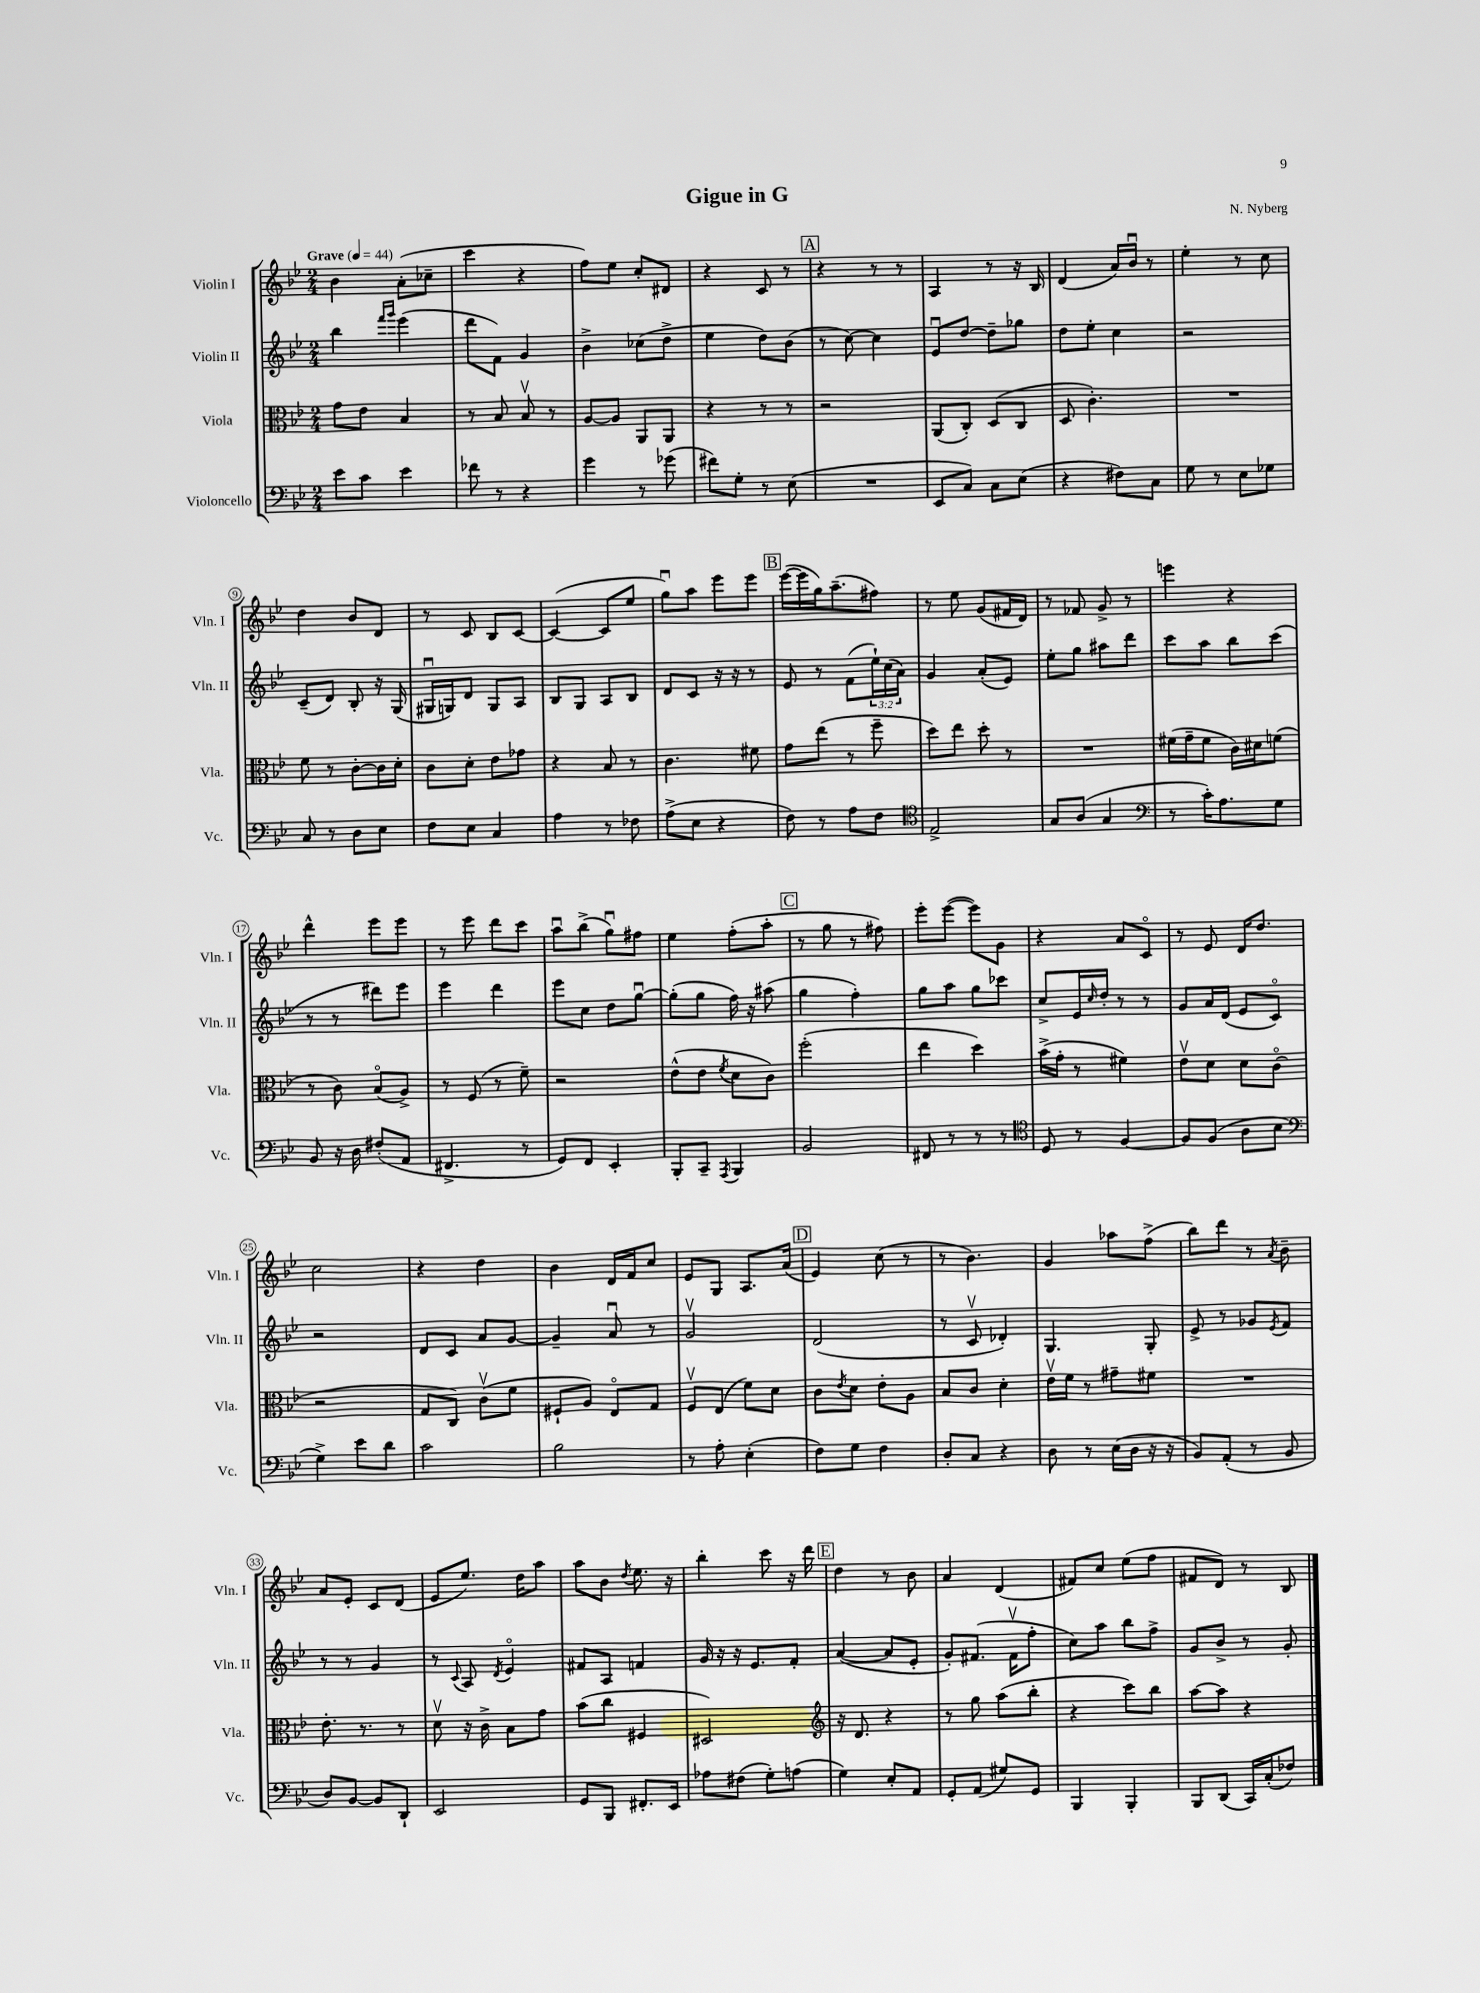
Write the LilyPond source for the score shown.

\header { title = "Gigue in G" composer = "N. Nyberg" }
<<
\new StaffGroup <<
\new Staff = "s0" \with { instrumentName = "Violin I" shortInstrumentName = "Vln. I" } {
    \clef treble \key bes \major \numericTimeSignature \time 2/4 \tempo "Grave" 4 = 44
    bes'4 a'8-.( ces''8-- |
    c'''4 r4 |
    f''8) ees''8 c''8-. dis'8 |
    r4 c'8 r8 |
    \mark \markup { \box "A" } r4 r8 r8 |
    a4 r8 r16 bes16 |
    d'4( a'16) bes'16\downbow r8 |
    ees''4-. r8 c''8 |
    d''4 bes'8 d'8 |
    r8 c'8 bes8 c'8~ |
    c'4~( c'8 ees''8 |
    g''8\downbow) a''8 ees'''8 ees'''8 |
    \mark \markup { \box "B" } ees'''16~( ees'''16 g''16) a''8.--( fis''8) |
    r8 ees''8 g'8( fis'16 d'16) |
    r8 fes'8 g'8-> r8 |
    e'''4 r4 |
    d'''4-^ ees'''8 ees'''8 |
    r8 ees'''8 d'''8 c'''8 |
    a''8\downbow bes''8->( g''8\downbow) fis''8 |
    ees''4 f''8-.( a''8-. |
    \mark \markup { \box "C" } r8 g''8 r8 fis''8) |
    ees'''8-. ees'''8~( ees'''8) g'8 |
    r4 a'8 c'8\flageolet |
    r8 ees'8 d'16 d''8. |
    c''2 |
    r4 d''4 |
    bes'4 d'16 f'16 c''8 |
    ees'8 g8 a8. a'16( |
    \mark \markup { \box "D" } ees'4) c''8( r8 |
    r8 bes'4.) |
    g'4 aes''8 f''8->( |
    bes''8) d'''8 r8 \acciaccatura { a'8 } bes'8-- |
    a'8 ees'8-. c'8 d'8( |
    ees'8 ees''8.) d''16 a''8 |
    a''8 bes'8 \acciaccatura { d''8 } ees''8. r16 |
    bes''4-. c'''8 r16 d'''16 |
    \mark \markup { \box "E" } d''4 r8 bes'8 |
    a'4 d'4( |
    fis'8) c''8 ees''8( f''8 |
    fis'8 d'8) r8 bes8 \bar "|." |
}
\new Staff = "s1" \with { instrumentName = "Violin II" shortInstrumentName = "Vln. II" } {
    \clef treble \key bes \major \numericTimeSignature \time 2/4 \override Staff.TupletNumber.text = #tuplet-number::calc-fraction-text
    bes''4 \grace { f'''16 g'''16 } ees'''4( |
    d'''8 f'8) g'4 |
    bes'4-> ces''8( d''8-> |
    ees''4 d''8) bes'8( |
    \mark \markup { \box "A" } r8 c''8~) c''4 |
    ees'8\downbow d''8~ d''8-- ges''8 |
    d''8 ees''8-. c''4 |
    r2 |
    c'8--( d'8) bes8-. r16 g16( |
    gis16\downbow g16) d'8 g8 a8 |
    bes8 g8 a8 bes8 |
    d'8 c'8 r16 r16 r8 |
    \mark \markup { \box "B" } ees'8 r8 f'8( \tuplet 3/2 { ees''16-!) c''16( a'16) } |
    g'4 a'8-.( ees'8) |
    ees''8-. g''8 ais''8 d'''8 |
    c'''8 a''8 bes''8 c'''8( |
    r8 r8 dis'''8) ees'''8 |
    ees'''4 d'''4 |
    ees'''8 c''8 d''8 g''8~\downbow |
    g''8-.( g''8 f''16) r16 ais''8( |
    \mark \markup { \box "C" } g''4 f''4-.) |
    g''8 a''8 g''8 ces'''8 |
    c''8-> ees'16 \grace { c''16 } d''16-. r8 r8 |
    g'8 a'16 d'16( ees'8 c'8\flageolet) |
    r2 |
    d'8 c'8 a'8 g'8~ |
    g'4-- a'8\downbow r8 |
    g'2\upbow |
    \mark \markup { \box "D" } d'2( |
    r8 c'8\upbow des'4-.) |
    g4. g8-. |
    ees'8-> r8 ges'8 \acciaccatura { ees'8 } f'8 |
    r8 r8 g'4 |
    r8 \appoggiatura { c'8 } a8 \acciaccatura { d'8 } ees'4\flageolet |
    fis'8 a8 f'4 |
    g'16 r16 r16 ees'8. f'8-. |
    \mark \markup { \box "E" } a'4~( a'8 ees'8-. |
    g'8-.) fis'8.( fis'16\upbow f''8-. |
    c''8) a''8 bes''8 f''8-> |
    g'8 bes'8-> r8 g'8-. \bar "|." |
}
\new Staff = "s2" \with { instrumentName = "Viola" shortInstrumentName = "Vla." } {
    \clef alto \key bes \major \numericTimeSignature \time 2/4
    g'8 ees'8 bes4 |
    r8 bes8 bes8\upbow r8 |
    a8~ a8 a,8 a,8 |
    r4 r8 r8 |
    \mark \markup { \box "A" } r2 |
    a,8( c8-.) d8( c8 |
    d8 c'4.-.) |
    R2 |
    f'8 r8 c'8~-. c'16 d'16-. |
    c'8 d'8-. ees'8 ges'8 |
    r4 bes8 r8 |
    c'4. fis'8 |
    \mark \markup { \box "B" } g'8 ees''8( r8 f''8-- |
    d''8) ees''8 d''8-. r8 |
    R2 |
    fis'16( g'16-- fis'8 c'16) dis'16 f'8( |
    r8 c'8) bes8\flageolet( a8->) |
    r8 f8( r8 f'8--) |
    r2 |
    ees'8-^( ees'8 \acciaccatura { f'8 } d'8 c'8) |
    \mark \markup { \box "C" } f''2-.( |
    ees''4 d''4) |
    bes'16->( g'16-. r8 fis'4) |
    ees'8\upbow d'8 d'8 c'8\flageolet( |
    r2 |
    g8 c8) c'8\upbow( f'8 |
    fis8-! a8) ees8\flageolet g8 |
    f8\upbow ees8( f'8) d'8 |
    \mark \markup { \box "D" } c'8 \acciaccatura { ees'8 } d'8 ees'8-. a8 |
    bes8 c'8 d'4-. |
    ees'16\upbow f'16 r8 gis'8-- fis'8 |
    R2 |
    ees'8.-. r8. r8 |
    d'8\upbow r16 c'16-> bes8 g'8 |
    bes'8( c''8 fis4 |
    dis2) |
    \mark \markup { \box "E" } \clef treble r16 d'8. r4 |
    r8 g''8 a''8( bes''8-. |
    r4 c'''8) bes''8 |
    a''8~ a''8 r4 \bar "|." |
}
\new Staff = "s3" \with { instrumentName = "Violoncello" shortInstrumentName = "Vc." } {
    \clef bass \key bes \major \numericTimeSignature \time 2/4
    ees'8 c'8 ees'4 |
    fes'8 r8 r4 |
    g'4 r8 ges'8( |
    fis'8) g8-. r8 ees8( |
    \mark \markup { \box "A" } R2 |
    ees,8 c8) c8 ees8( |
    r4 fis8) c8 |
    g8 r8 ees8 ges8 |
    c8 r8 d8 ees8 |
    f8 ees8 c4 |
    a4 r8 fes8 |
    a8->( ees8 r4 |
    \mark \markup { \box "B" } f8) r8 a8 f8 |
    \clef tenor ees2-> |
    g8 a8( g4 |
    \clef bass r8 c'16-.) a8. g8 |
    bes,8 r16 d16 fis8-.( a,8 |
    fis,4.-> r8 |
    g,8) f,8 ees,4-. |
    bes,,8-. c,8-- \acciaccatura { a,,8 } bes,,4 |
    \mark \markup { \box "C" } bes,2 |
    fis,8 r8 r8 r8 |
    \clef tenor d8 r8 f4~ |
    f8 f8( a8 bes8 |
    \clef bass g4->) ees'8 d'8 |
    c'2 |
    bes2 |
    r8 a8-. ees4-.( |
    \mark \markup { \box "D" } f8) g8 f4 |
    d8-. c8 r4 |
    d8 r8 ees16( d16 r16 r16 |
    bes,8) a,8-.( r8 bes,8 |
    d8) bes,8~ bes,8 d,8-! |
    ees,2 |
    g,8 bes,,8 fis,8.-. ees,16 |
    aes8 fis8( g8-.) a8( |
    \mark \markup { \box "E" } g4) ees8-. a,8 |
    g,8-. a,8( gis8) g,8 |
    bes,,4 bes,,4-. |
    bes,,8 d,8( c,16) c16-.( fes8) \bar "|." |
}
>>
>>
\layout { \context { \Score \override BarNumber.stencil = #(make-stencil-circler 0.1 0.3 ly:text-interface::print) } }
